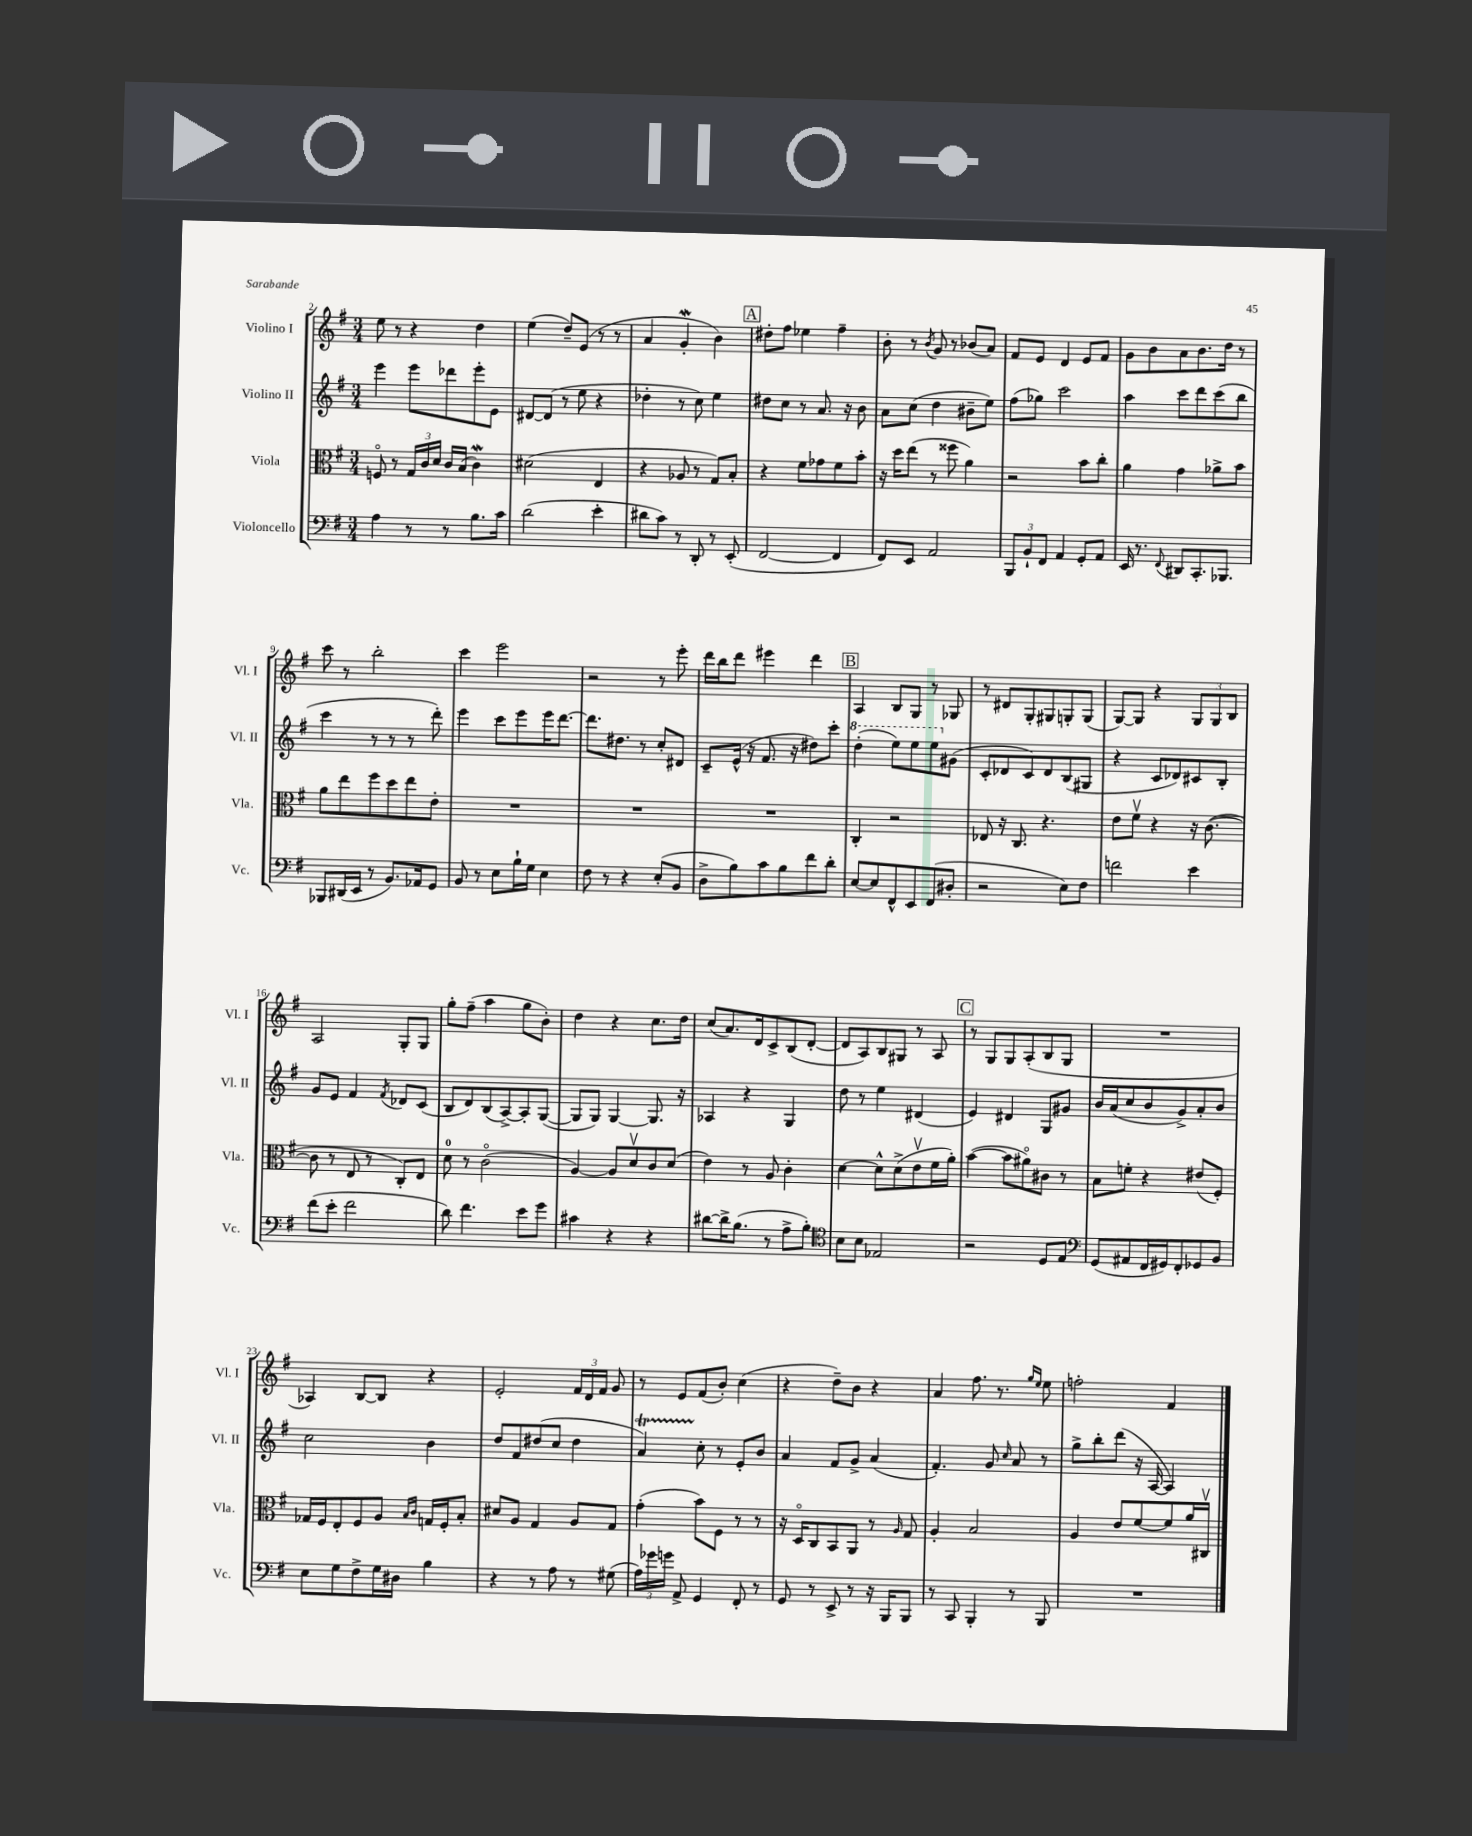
<<
\new StaffGroup <<
\new Staff = "s0" \with { instrumentName = "Violino I" shortInstrumentName = "Vl. I" } {
    \clef treble \key g \major \numericTimeSignature \time 3/4
    \autoBeamOff e''8 r8 r4 d''4 |
    e''4( d''8[--) e'8]( r8 r8 |
    a'4 g'4-.\mordent b'4) |
    \mark \markup { \box "A" } dis''8[-. fis''8] ees''4 fis''4-- |
    b'8-. r8 \acciaccatura { b'8 } g'8 r8 bes'8[( a'8]) |
    fis'8[ e'8] d'4 e'8[ fis'8] |
    g'8[ b'8 a'8 b'8. d''16] r8 |
    c'''8 r8 b''2-. |
    c'''4 e'''2 |
    r2 r8 e'''8-. |
    d'''16[ b''16 d'''8] eis'''4 d'''4 |
    \mark \markup { \box "B" } a4 b8[ g8] r8 ges8 |
    r8 dis'8[ g8-. gis8 g8-. g8]( |
    g8[~) g8] r4 \tuplet 3/2 { g8[ g8 b8] } |
    a2 g8[-. g8] |
    g''8[-. fis''8]--( a''4 g''8[ b'8]-.) |
    d''4 r4 c''8.[ d''16] |
    c''8[( a'8.) d'16 c'8-> b8( d'8]~-. |
    d'8[ a8) b8 gis8] r8 a8 |
    \mark \markup { \box "C" } r8 g8[ g8 a8-.( b8 g8] |
    R2. |
    aes4) b8[~ b8] r4 |
    e'2-. \tuplet 3/2 { fis'16[ d'16 fis'16] } g'8 |
    r8 e'8[ fis'8( b'8]-.) c''4( |
    r4 d''8[--) b'8] r4 |
    a'4 fis''8. r8. \grace { g''16[ e''16] } e''8 |
    f''2-. fis'4 \bar "|." |
}
\new Staff = "s1" \with { instrumentName = "Violino II" shortInstrumentName = "Vl. II" } {
    \clef treble \key g \major \numericTimeSignature \time 3/4
    \autoBeamOff e'''4 e'''8[ des'''8 e'''8-. e'8] |
    dis'8[~ dis'8]( r8 e''8 r4 |
    des''4-. r8 c''8) e''4 |
    \mark \markup { \box "A" } dis''8[ c''8] r8 a'8. r16 b'8 |
    a'8[ c''8]( d''4 bis'8[-- e''8]) |
    fis''8[( ges''8]) c'''2 |
    a''4 c'''8[ d'''8 c'''8( b''8] |
    c'''4 r8 r8 r8 d'''8-.) |
    e'''4 c'''8[ e'''8 e'''16 d'''8.]~ |
    d'''8.[ dis''8.] r8 c''8[-. dis'8] |
    c'8[-- e'16]-^( r16 fis'8. r16 dis''8[) c'''8]-. |
    \mark \markup { \box "B" } \ottava #1 d'''4-.( e'''8[) e'''8 e'''8 \ottava #0 gis'8]( |
    c'8[-. des'8 c'8) des'8 b8( gis8] |
    r4 c'8[ des'8) cis'8 b8]-. |
    g'8[ e'8] fis'4 \acciaccatura { fis'8 } des'8[ c'8]( |
    b8[ d'8) b8( a8~->) a8-. g8]~( |
    g8[ g8]) g4~ g8. r16 |
    aes4 r4 g4 |
    d''8 r8 e''4 dis'4( |
    \mark \markup { \box "C" } e'4) dis'4 g8[ gis'8] |
    b'16[ a'16( c''8 b'8 g'8->) a'8-. b'8] |
    c''2 b'4 |
    d''8[ fis'8 dis''8( c''8] dis''4 |
    a'4\startTrillSpan) c''8-.\stopTrillSpan r8 e'8[-. b'8] |
    a'4 fis'8[ g'8]-> a'4( |
    fis'4.-.) g'8 \grace { c''16 } a'8 r8 |
    g''8[-> b''8-. d'''8]( r16 a16~ a4) \bar "|." |
}
\new Staff = "s2" \with { instrumentName = "Viola" shortInstrumentName = "Vla." } {
    \clef alto \key g \major \numericTimeSignature \time 3/4
    \autoBeamOff f8\flageolet r8 \tuplet 3/2 { g16[ c'16 d'16] } c'16[ b16]( c'4\mordent) |
    dis'2( e4 |
    r4 aes8 r8 g8[) b8]-. |
    \mark \markup { \box "A" } r4 fis'8[ ges'8 fis'8 b'8]-. |
    r16 d''16[ e''8]( r8 fisis''8 a'4) |
    r2 b'8[ c''8]-. |
    a'4 g'4 aes'8[-> b'8] |
    a'8[ e''8 fis''8 d''8 e''8 e'8]-. |
    R2. |
    R2. |
    R2. |
    \mark \markup { \box "B" } c4-. r2 |
    ees8 r16 c8. r4. |
    e'8[ fis'8]\upbow r4 r16 c'8.~( |
    c'8 r8 e8 r8 c8[-.) e8] |
    d'8-0 r8 c'2\flageolet( |
    a4~) a8[ d'8\upbow c'8 d'8]( |
    e'4) r8 a8 c'4-. |
    d'4~ d'8[-^ d'8->( e'8\upbow fis'16 a'16]-.) |
    \mark \markup { \box "C" } b'4~( b'8[ ais'8\flageolet) cis'8] r8 |
    b8[ f'8]-. r4 eis'8[( fis8]-.) |
    ges16[ fis16 e8-. fis8 a8] \grace { b16[ c'16] } g16[ fis16-. b8]-. |
    dis'8[ a8] g4 a8[ g8] |
    g'4-.( b'8[) fis8] r8 r8 |
    r16 d16[\flageolet c8 b,8 a,8] r8 \grace { a16 } g8 |
    a4-. b2 |
    a4 e'8[ fis'8~ fis'8 a'16 cis16]\upbow \bar "|." |
}
\new Staff = "s3" \with { instrumentName = "Violoncello" shortInstrumentName = "Vc." } {
    \clef bass \key g \major \numericTimeSignature \time 3/4
    \autoBeamOff a4 r8 r8 b8.[ c'16] |
    d'2( e'4-. |
    dis'8[ c'8]) r8 d,8-. r8 e,8-.( |
    \mark \markup { \box "A" } fis,2~ fis,4 |
    fis,8[) e,8] a,2 |
    \tuplet 3/2 { b,,8[ b,8-! fis,8] } a,4 g,8[-. a,8] |
    e,16 r8. \appoggiatura { fis,8 } dis,8[ c,8.-. bes,,8.] |
    bes,,8[ dis,16( e,16] r8 b,8.[) aes,16 g,8] |
    b,8 r8 e8[ b16-! g16] e4 |
    fis8 r8 r4 e8[-.( b,8] |
    d8[-> b8) c'8 b8 fis'8 d'8]-. |
    \mark \markup { \box "B" } e8[~ e8 fis,8-^ e,8 fis,8( dis8]-. |
    r2 e8[) fis8] |
    f'2 e'4 |
    fis'8[( e'8]-. fis'2 |
    d'8) fis'4. e'8[ g'8] |
    cis'4 r4 r4 |
    dis'8[~ dis'16-> b8.]( r8 a8[-> b8]-.) |
    \clef tenor b8[ b8] ees2 |
    \mark \markup { \box "C" } r2 d8[ e8] |
    \clef bass g,8[( ais,8 fis,16 gis,16) fis,8-. ges,8 b,8] |
    e8[ g8 fis8-> g16 dis16] b4 |
    r4 r8 a8 r8 gis8( |
    \tuplet 3/2 { a16[) ges'16 g'16] } a,8-> g,4 fis,8-. r8 |
    g,8 r8 e,8-> r8 r16 b,,16[ b,,8] |
    r8 c,8 b,,4-. r8 b,,8 |
    R2. \bar "|." |
}
>>
>>
\layout { \context { \Score currentBarNumber = #2 } }
